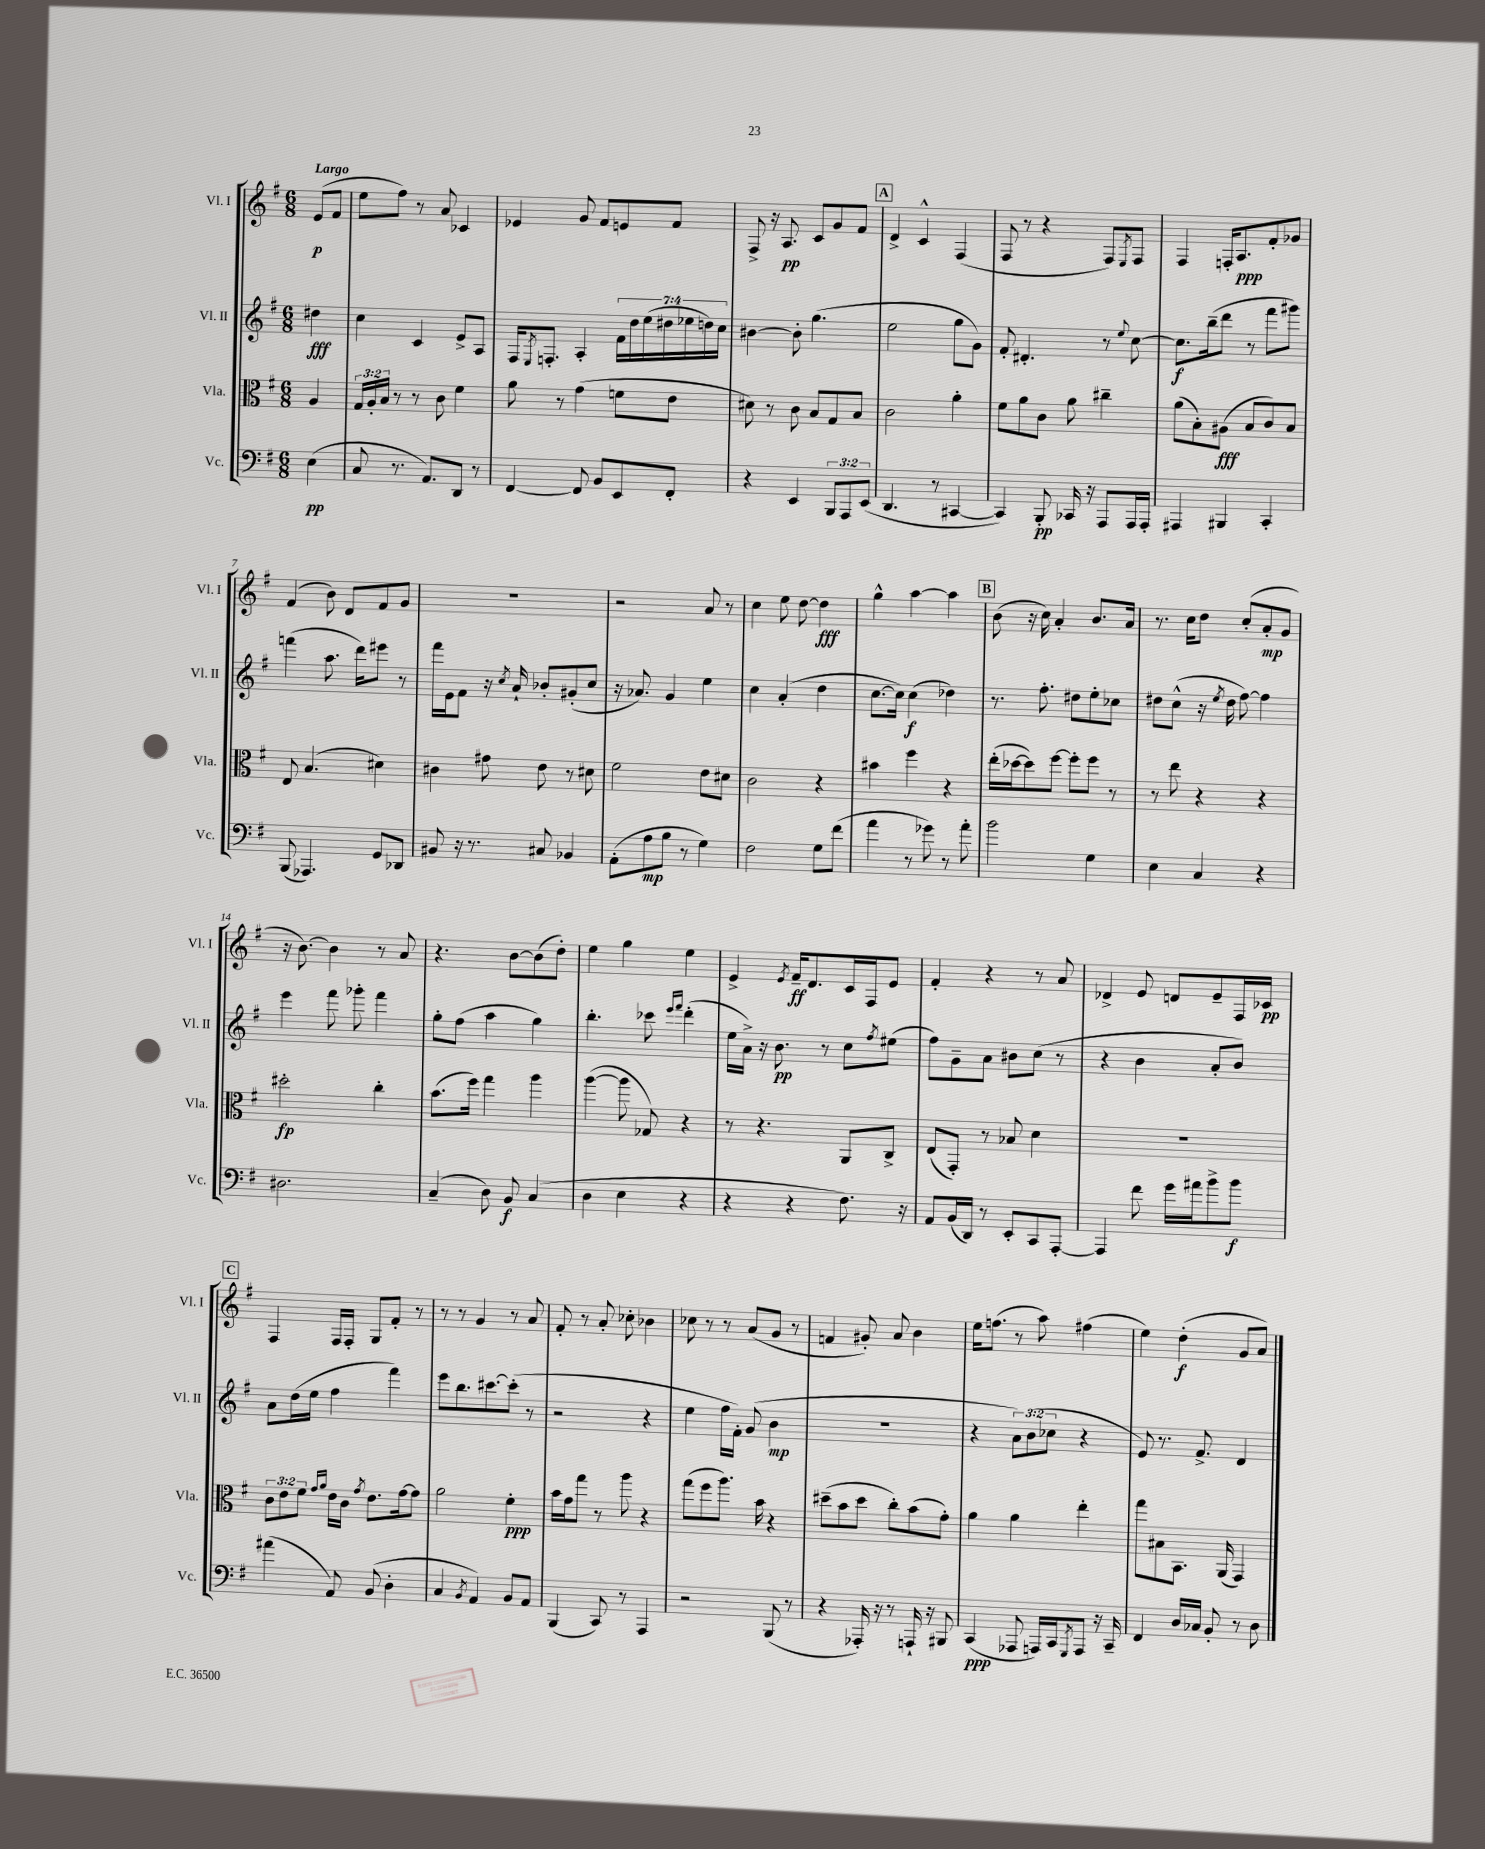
<<
\new StaffGroup <<
\new Staff = "s0" \with { instrumentName = "Vl. I" shortInstrumentName = "Vl. I" } {
    \clef treble \key g \major \numericTimeSignature \time 6/8 \partial 4 \tempo "Largo"
    e'8\p( fis'8 |
    e''8 fis''8) r8 a'8 ces'4 |
    ees'4 g'8 fis'8 e'8 fis'8 |
    fis8-> r16 a8.\pp c'8 g'8 fis'8 |
    \mark \markup { \box "A" } d'4-> c'4-^ fis4( |
    fis8 r8 r4 fis8) \acciaccatura { e8 } fis8 |
    fis4 f16-. a8.\ppp fis'8-. ges'8 |
    fis'4( b'8) d'8 fis'8 g'8 |
    R2. |
    r2 a'8 r8 |
    c''4 e''8 d''8~ d''4\fff |
    g''4-^ a''4~ a''4 |
    \mark \markup { \box "B" } b'8( r16 c''16) a'4-. b'8. a'16 |
    r8. c''16 d''8 c''8-.( a'8-.\mp g'8 |
    r16 b'8.~) b'4 r8 a'8 |
    r4. b'8~ b'8( d''8-.) |
    e''4 g''4 e''4 |
    e'4-> \acciaccatura { e'8 } fis'16--\ff d'8. c'16 fis16 e'8 |
    fis'4-. r4 r8 a'8 |
    des'4-> e'8 d'8 e'8-- fis16 ces'16\pp |
    \mark \markup { \box "C" } fis4 fis16 fis16-. g8 fis'8-. r8 |
    r8 r8 g'4 r8 a'8 |
    fis'8-. r8 a'8-. ces''8-. bes'4 |
    ces''8 r8 r8 a'8( g'8 r8 |
    f'4 gis'8-.) a'8 b'4 |
    e''16 f''8.( r8 a''8) fis''4( |
    e''4) d''4-.\f( g'8 a'8) \bar "|." |
}
\new Staff = "s1" \with { instrumentName = "Vl. II" shortInstrumentName = "Vl. II" } {
    \clef treble \key g \major \numericTimeSignature \time 6/8 \override Staff.TupletNumber.text = #tuplet-number::calc-fraction-text \partial 4
    dis''4\fff |
    c''4 c'4 e'8-> a8 |
    fis16 \acciaccatura { e8 } f8.-. a4-. \tuplet 7/4 { fis'16 d''16 e''16( dis''16 ees''16 d''16) c''16 } |
    bis'4~ bis'8-. g''4.( |
    \mark \markup { \box "A" } e''2 g''8 g'8) |
    fis'8-. dis'4.-. r8 \appoggiatura { e''8 } c''8~ |
    c''8.\f b''16--( d'''8 r8 fis'''8 gis'''8) |
    f'''4( a''8. d'''16) eis'''8 r8 |
    fis'''16 e'16 fis'8 r16 \acciaccatura { c''8 } a'16-! bes'8-. gis'8-.( c''8 |
    r16 aes'8.) g'4 e''4 |
    c''4 a'4-.( d''4 |
    c''8.~ c''16) c''4\f( des''4) |
    \mark \markup { \box "B" } r8. fis''8.-. dis''8 e''8-. ces''8 |
    dis''8 c''8-^( r16 \acciaccatura { e''8 } dis''16 fis''8~) fis''4 |
    e'''4 fis'''8 ges'''8-. fis'''4 |
    g''8-. fis''8( a''4 g''4) |
    b''4.-. ces'''8 \grace { e'''16 fis'''16 } d'''4-.( |
    e''16 a'16->) r16 b'8.\pp r8 c''8 \acciaccatura { fis''8 } eis''8( |
    fis''8) g'8-- a'8 bis'8 c''8( r8 |
    r4 b'4 a'8-. b'8) |
    \mark \markup { \box "C" } a'8 d''16( e''16 fis''4 fis'''4) |
    e'''8 b''8. cis'''8.~ cis'''8-.( r8 |
    r2 r4 |
    e''4 fis''16 fis'16-.) g'8( b'4\mp |
    R2. |
    r4 \tuplet 3/2 { a'8) b'8( ces''8 } r4 |
    e'8) r8. fis'8.-> d'4 \bar "|." |
}
\new Staff = "s2" \with { instrumentName = "Vla." shortInstrumentName = "Vla." } {
    \clef alto \key g \major \numericTimeSignature \time 6/8 \override Staff.TupletNumber.text = #tuplet-number::calc-fraction-text \partial 4
    a4 |
    \tuplet 3/2 { g16 a16-. b16 } r8 r8 c'8 fis'4 |
    a'8 r8 g'4( f'8 e'8 |
    dis'8) r8 c'8 b8 g8 b8 |
    \mark \markup { \box "A" } c'2 a'4-. |
    fis'8 a'8 c'8 a'8 cis''4-- |
    a'8( b8-.) ais8\fff( b8 c'8) b8 |
    e8 b4.( dis'4) |
    cis'4 gis'8 e'8 r8 dis'8 |
    fis'2 e'8 dis'8 |
    c'2 r4 |
    bis'4 fis''4 r4 |
    \mark \markup { \box "B" } e''16-.( des''16~ des''8) fis''8~ fis''8-. fis''8 r8 |
    r8 e''8 r4 r4 |
    dis''2-.\fp c''4-. |
    b'8.( fis''16) g''4 a''4 |
    a''4~( a''8 ges8) r4 |
    r8 r4. a,8 c8-> |
    e8( g,8-.) r8 bes8 d'4 |
    R2. |
    \mark \markup { \box "C" } \tuplet 3/2 { c'8 e'8 fis'8 } \grace { g'16 a'16 } e'16 c'16 \acciaccatura { g'8 } e'8. g'16~ g'8 |
    a'2 fis'4-.\ppp |
    b'16 g'16 g''8 r8 a''8 r4 |
    g''8( fis''8 a''8.) b'16 r4 |
    dis''8--( b'8 dis''8 c''8-.) b'8( g'8-.) |
    a'4 a'4 e''4-. |
    g''8 bis8 b,8. a,16( g,4) \bar "|." |
}
\new Staff = "s3" \with { instrumentName = "Vc." shortInstrumentName = "Vc." } {
    \clef bass \key g \major \numericTimeSignature \time 6/8 \override Staff.TupletNumber.text = #tuplet-number::calc-fraction-text \partial 4
    e4\pp( |
    c8 r8. a,8.) d,8 r8 |
    fis,4~ fis,8 b,8 e,8 fis,8-. |
    r4 e,4 \tuplet 3/2 { b,,8 a,,8 e,8( } |
    \mark \markup { \box "A" } d,4. r8 cis,4~ |
    cis,4) b,,8-.\pp ces,16 r16 a,,8 a,,16 a,,16-. |
    ais,,4 bis,,4 c,4-. |
    b,,8( aes,,4.) g,8 des,8 |
    bis,8 r16 r8. cis8 bes,4 |
    a,8-.( a8\mp b8 r8 g4) |
    fis2 g8 fis'8( |
    a'4 r8 ges'8) r8 a'8-. |
    \mark \markup { \box "B" } b'2 g4 |
    e4 c4 r4 |
    dis2. |
    c4--( d8) b,8\f c4( |
    d4 e4 r4 |
    r4 r4 fis8.) r16 |
    a,8 b,16( d,16) r8 e,8-. c,8 a,,8~-. |
    a,,4 fis'8 g'16 ais'16 b'8-> b'8\f |
    \mark \markup { \box "C" } ais'4( a,8) b,8( d4-. |
    c4 \acciaccatura { b,8 } a,4) b,8 a,8 |
    b,,4( c,8) r8 a,,4 |
    r2 b,,8( r8 |
    r4 aes,,16-.) r16 r8 a,,16-! r16 bis,,8 |
    c,4\ppp( aes,,8 a,,16) c,16 \acciaccatura { g,,8 } a,,8 r16 c,16-- |
    fis,4 d16 ces16 b,8-. r8 d8 \bar "|." |
}
>>
>>
